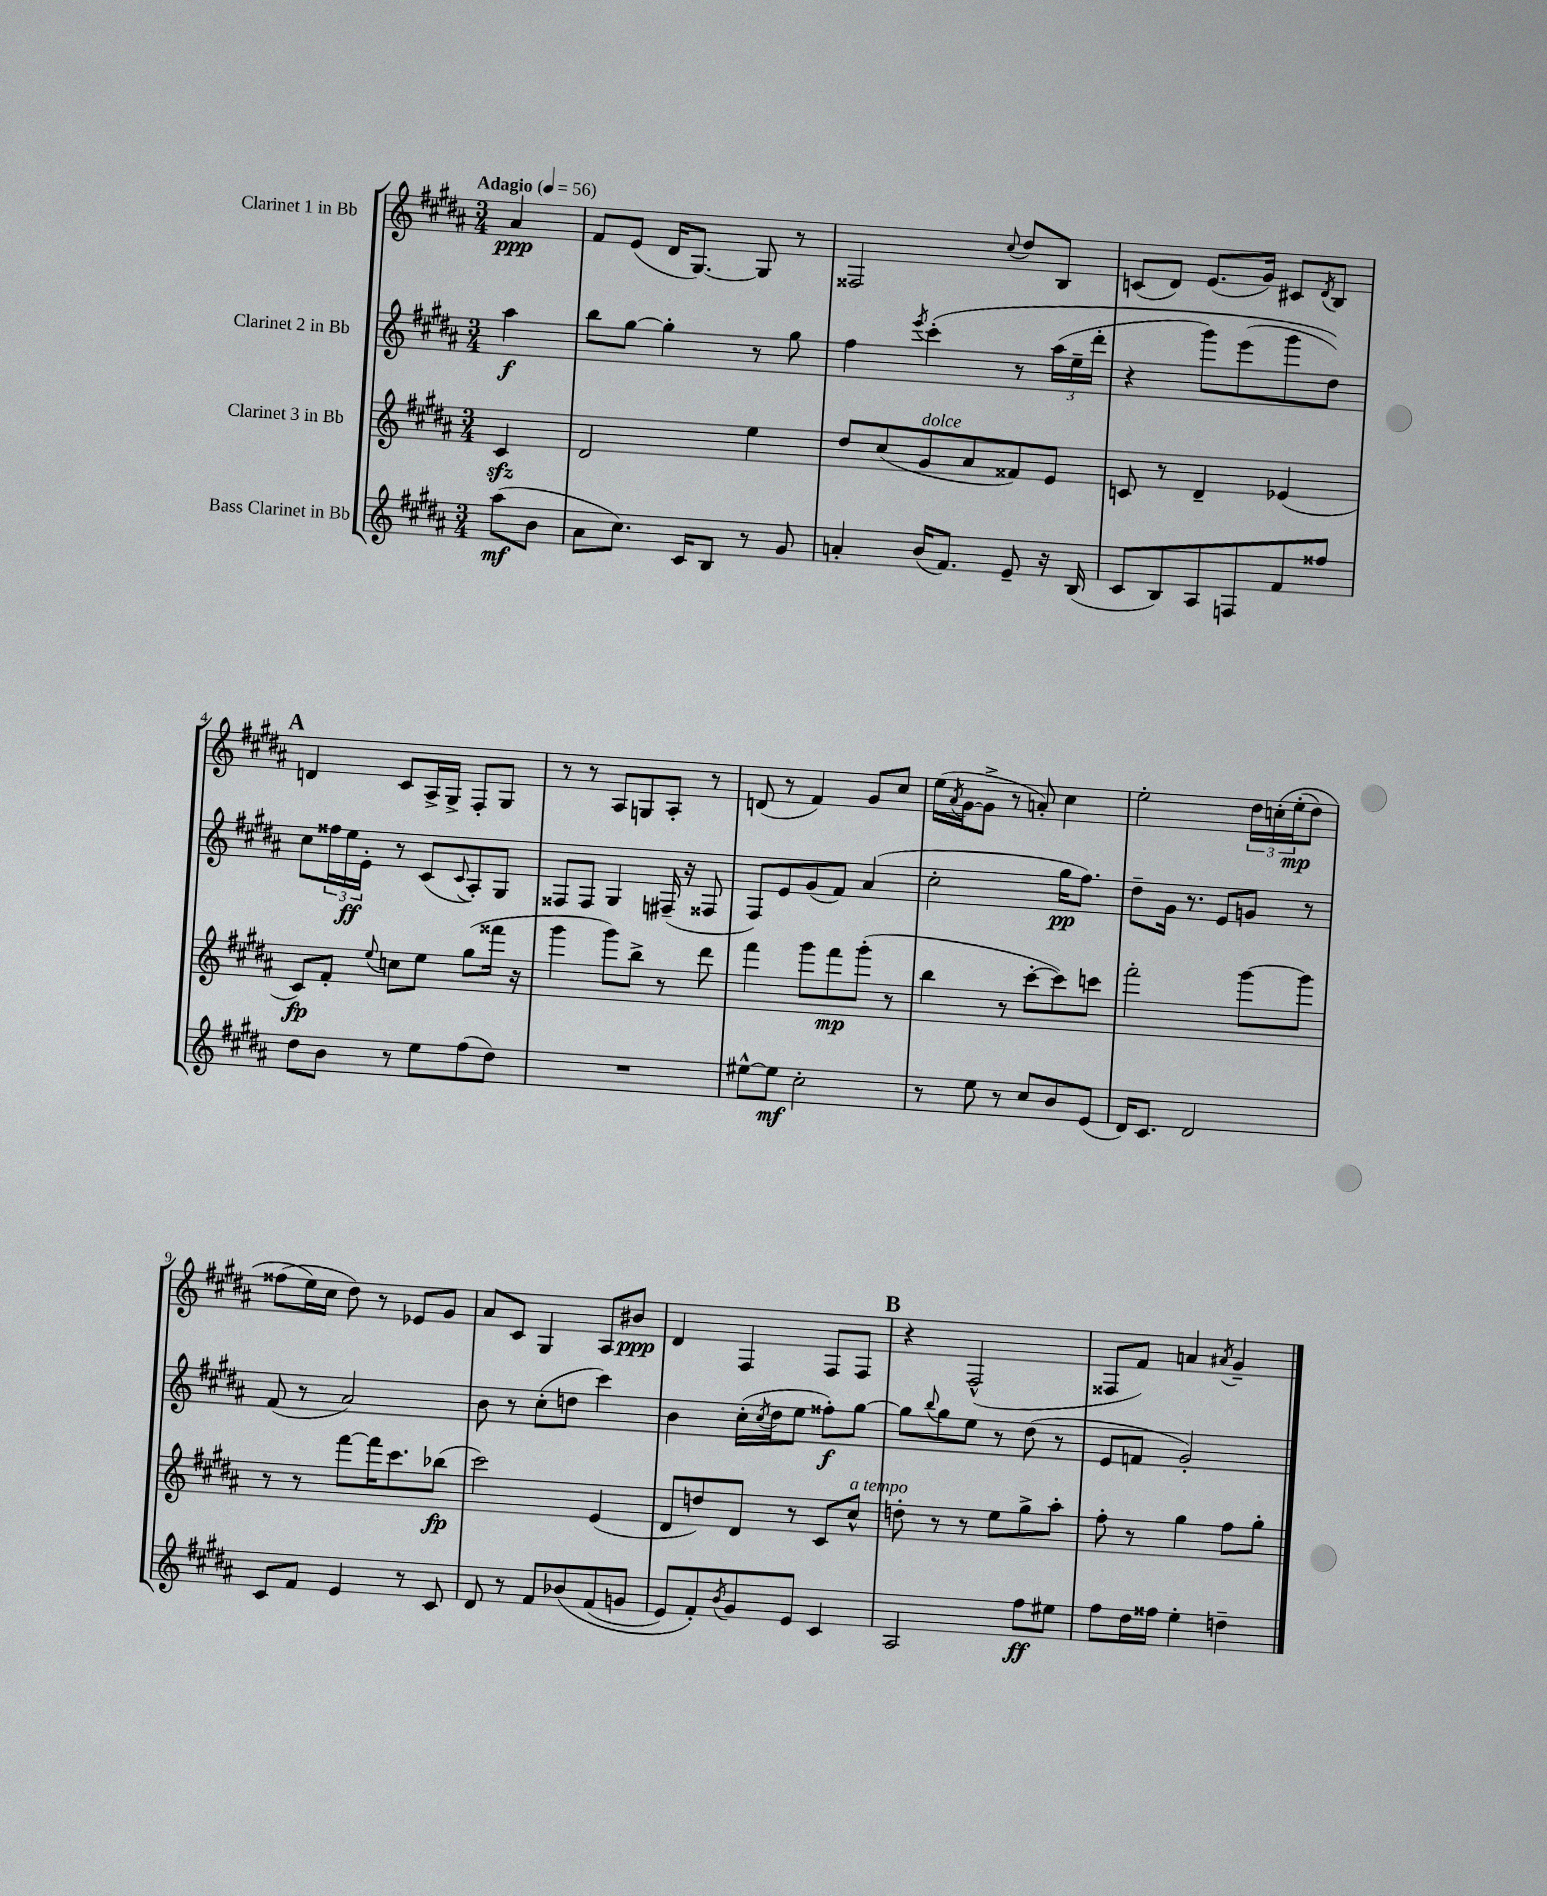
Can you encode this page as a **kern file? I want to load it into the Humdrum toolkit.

**kern	**kern	**kern	**kern
*staff4	*staff3	*staff2	*staff1
*clefG2	*clefG2	*clefG2	*clefG2
*k[f#c#g#d#a#]	*k[f#c#g#d#a#]	*k[f#c#g#d#a#]	*k[f#c#g#d#a#]
*M3/4	*M3/4	*M3/4	*M3/4
*MM56	*MM56	*MM56	*MM56
(8aa#\L	4c#/	4aa#\	4a#/
8b\J	.	.	.
=	=	=	=
8a#\L	2d#/	8bb\L	8f#/L
8.cc#\J)	.	[8gg#\J	(8e/J
.	.	4gg#'\]	16d#/LK
16c#/LK	.	.	[8.G#/J)
8B/J	.	.	.
8r	4ee\	8r	8G#/]
8g#/	.	8gg#\	8r
=	=	=	=
4a'/	8dd#/L	4ff#\	2F##/
.	(8cc#/	.	.
.	.	8qeee/	.
(16b/LK	8g#/	&(4ccc#'\	.
8.f#/J)	.	.	.
.	8a#/	.	.
.	.	.	8qqcc#/
8e~/	8f##/)	8r	8dd#/L
16r	8e/J	(24aa#\LL	8B/J
.	.	24ee~\	.
(16B/	.	.	.
.	.	24ddd#'\JJ	.
=	=	=	=
8c#/L	8c/	4r	(8c/L
8B/)	8r	.	8d#/J)
8A#/	4d#~/	8ggg#\L)	(8.e/L
8F/	.	(8eee\	.
.	.	.	16g#/Jk)
8f#/	(4e-/	8ggg#\	8c#/L
.	.	.	8qd#/
8ff##/J	.	8dd#\J)&)	8B/J
=	=	=	=
8dd#\L	8c#/L)	8cc#\L	4d/
8b\J	8f#'/J	24ff##\L	.
.	.	24ee\	.
.	.	24e'\JJ	.
.	8qqee/	.	.
8r	8cc\L	8r	8c#/L
8ee\L	8ee\J	(8c#/L	16A#^/L
.	.	.	16G#^/JJ
.	.	8qqc#/	.
(8ff#\	(8gg#\L	8A#'/)	8F#'/L
8dd#\J)	16fff##\Jk	8G#/J	8G#/J
.	16r	.	.
=	=	=	=
2.r	4ggg#\	8F##/L	8r
.	.	8F##/J	8r
.	8ggg#\L)	4G#/	8A#/L
.	8bb^\J	.	8G/
.	8r	(16F#~/	8A#'/J
.	.	16r	.
.	8ddd#\	8F##/	8r
=	=	=	=
[8ee#^^\L	4fff#\	8F#/L)	(8d/
8ee#\]J	.	8e/	8r
2cc#'\	8ggg#\L	(8g#/	4f#/)
.	8fff#\	8f#/J)	.
.	(8ggg#'\J	(4a#/	8g#/L
.	8r	.	8cc#/J
=	=	=	=
8r	4bb\	2cc#'\	(16ee\LL
.	.	.	8qa#/
.	.	.	[16g#\J
8ee\	.	.	8g#^\]J
8r	8r	.	8r
8cc#/L	[8ccc#'\L	.	8a'/)
8b/	8ccc#\])	16gg#\LK	4cc#\
.	.	8.ff#\J)	.
(8e/J	8ccc\J	.	.
=	=	=	=
16d#/LK)	2fff#'\	8dd#~\L	2ee'\
8.c#/J	.	.	.
.	.	16g#\Jk	.
.	.	8.r	.
2d#/	.	.	.
.	.	8e/L	.
.	[8ggg#\L	8g/J	24dd#\LL
.	.	.	&(24cc'\
.	.	.	(24ee'\J
.	8ggg#\]J	8r	8dd#\J)
=	=	=	=
8c#/L	8r	(8f#/	(8ff##\L
8f#/J	8r	8r	16ee\L&)
.	.	.	16cc#\JJ
4e/	[8fff#\L	2a#/)	8dd#\)
.	16fff#\]K	.	8r
.	8.ccc#\	.	.
8r	.	.	8e-/L
8c#/	(8bb-\J	.	8g#/J
=	=	=	=
8d#/	2ccc#\)	8b\	8a#/L
8r	.	8r	8c#/J
8f#/L	.	(8cc#'\L	4G#/
&(8b-/	.	8dd\J	.
(8f#/	(4e/	4ccc#\)	8A#/L
8g/J	.	.	8b#/J
=	=	=	=
8e/L)	8d#/L	4b\	4d#/
8f#'/&)	8dd/)	.	.
8qb/	.	.	.
8g#/	8d#/J	(16cc#'\LL	4F#/
.	.	8qcc#/	.
.	.	16dd#\J	.
8e/J	8r	8ee\J	.
4c#/	8c#/L	8ff##'\L)	8F#/L
.	8cc#^^/J	[8gg#\J	8F#/J
=	=	=	=
2A#/	8dd'\	8gg#\]L	4r
.	.	8qqbb/	.
.	8r	8gg#\	.
.	8r	8ee\J	(2F#^^/
.	8ee\L	8r	.
8ff#\L	8gg#^\	(8dd#\	.
8ee#\J	8aa#'\J	8r	.
=	=	=	=
8ff#\L	8ff#'\	8e/L	8F##/L
16dd#\L	8r	8f/J	8f#/J)
16ff##\JJ	.	.	.
4ee'\	4gg#\	2g#'/)	4a/
.	.	.	8qa#/
4dd~\	8ff#\L	.	4g#~/
.	8gg#'\J	.	.
==	==	==	==
*-	*-	*-	*-
